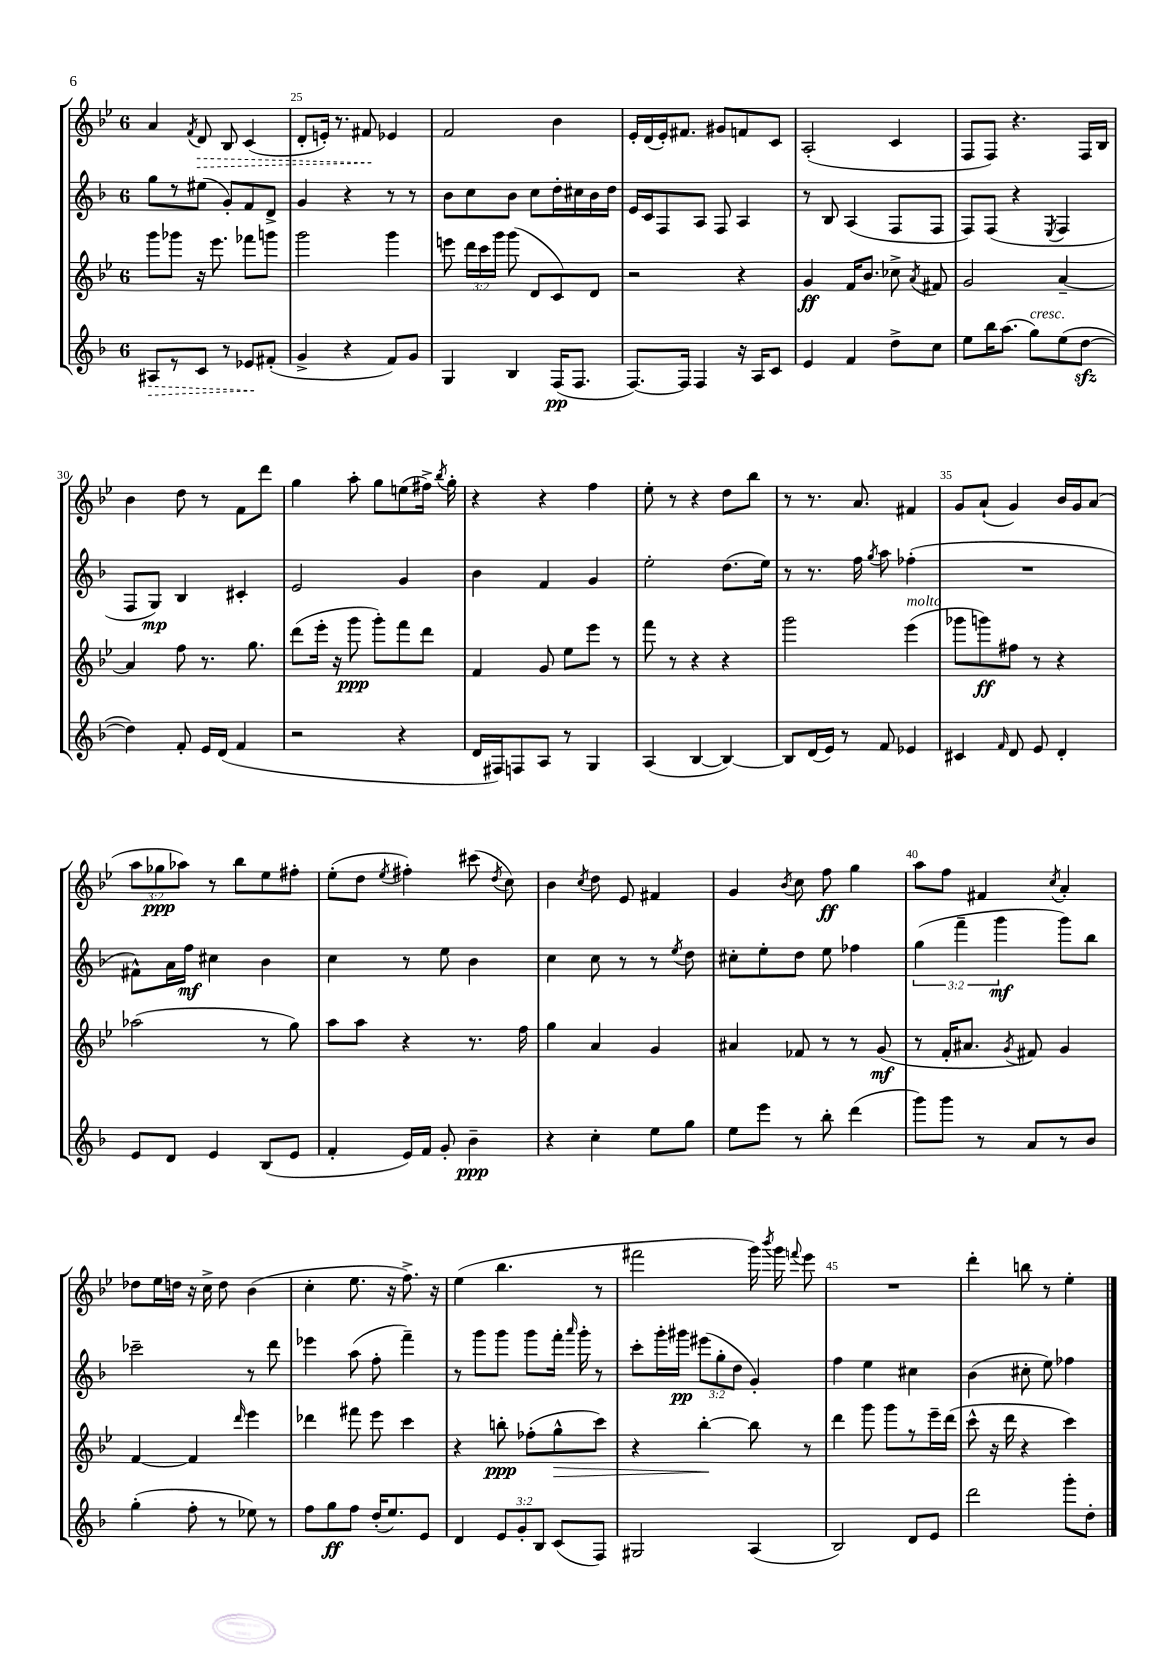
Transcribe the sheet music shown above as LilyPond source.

<<
\new StaffGroup <<
\new Staff = "s0" {
    \clef treble \key bes \major \once \override Staff.TimeSignature.style = #'single-digit \time 6/8 \override Staff.TupletNumber.text = #tuplet-number::calc-fraction-text
    \autoBeamOff a'4 \acciaccatura { f'8 } \once \override Hairpin.style = #'dashed-line d'8\> bes8 c'4( |
    d'8[-. e'16]-.) r8. fis'8\! ees'4 |
    f'2 bes'4 |
    ees'16[-. d'16( ees'16-.) fis'8.] gis'8[ f'8 c'8] |
    a2-.( c'4 |
    f8[ f8]) r4. f16[ bes16] |
    bes'4 d''8 r8 f'8[ d'''8] |
    g''4 a''8-. g''8[ e''8( fis''16]->) \acciaccatura { bes''8 } g''16-. |
    r4 r4 f''4 |
    ees''8-. r8 r4 d''8[ bes''8] |
    r8 r8. a'8. fis'4 |
    g'8[ a'8]-!( g'4) bes'16[ g'16 a'8]( |
    \tuplet 3/2 { a''8[ ges''8\ppp aes''8]) } r8 bes''8[ ees''8 fis''8]-. |
    ees''8[-.( d''8] \acciaccatura { ees''8 } fis''4-.) cis'''8( \acciaccatura { d''8 } c''8) |
    bes'4 \acciaccatura { c''8 } d''8 ees'8 fis'4 |
    g'4 \acciaccatura { bes'8 } c''8 f''8\ff g''4 |
    a''8[ f''8] fis'4 \acciaccatura { c''8 } a'4-. |
    des''8[ ees''16 d''16] r16 c''16-> d''8 bes'4( |
    c''4-. ees''8. r16 f''8.->) r16 |
    ees''4( bes''4. r8 |
    fis'''2 g'''16) \acciaccatura { bes'''8 } g'''16 \appoggiatura { f'''8 } ees'''8 |
    R2. |
    d'''4-. b''8 r8 ees''4-. \bar "|." |
}
\new Staff = "s1" {
    \clef treble \key f \major \once \override Staff.TimeSignature.style = #'single-digit \time 6/8 \override Staff.TupletNumber.text = #tuplet-number::calc-fraction-text
    \autoBeamOff g''8[ r8 eis''8]( g'8[-.) f'8 d'8]-> |
    g'4 r4 r8 r8 |
    bes'8[ c''8 bes'8] c''8[ d''16-. cis''16 bes'16 d''16] |
    e'16[ c'16 f8 a8] f8 a4 |
    r8 bes8 a4( f8[ f8] |
    f8[) f8]( r4 \acciaccatura { e8 } f4 |
    f8[ g8]\mp) bes4 cis'4-. |
    e'2 g'4 |
    bes'4 f'4 g'4 |
    e''2-. d''8.[( e''16]) |
    r8 r8. f''16 \acciaccatura { g''8 } a''8 fes''4-.( |
    R2. |
    fis'8[-^) a'16 f''16]\mf cis''4 bes'4 |
    c''4 r8 e''8 bes'4 |
    c''4 c''8 r8 r8 \acciaccatura { e''8 } d''8 |
    cis''8[-. e''8-. d''8] e''8 fes''4 |
    \tuplet 3/2 { g''4( f'''4-- g'''4\mf } g'''8[) bes''8] |
    ces'''2-- r8 d'''8 |
    ees'''4 a''8( f''8-. f'''4--) |
    r8 g'''8[ g'''8] g'''8[ f'''16]-. \grace { a'''16 } g'''16-. r8 |
    c'''8[-. g'''16-. gis'''16]\pp \tuplet 3/2 { eis'''8[( g''8-. d''8] } g'4-.) |
    f''4 e''4 cis''4 |
    bes'4( cis''8-. e''8) fes''4 \bar "|." |
}
\new Staff = "s2" {
    \clef treble \key bes \major \once \override Staff.TimeSignature.style = #'single-digit \time 6/8 \override Staff.TupletNumber.text = #tuplet-number::calc-fraction-text
    \autoBeamOff g'''8[ ges'''8] r16 ees'''8. fes'''8[ g'''8] |
    g'''2 g'''4 |
    e'''8 \tuplet 3/2 { d'''16[ c'''16 g'''16] } g'''8( d'8[ c'8) d'8] |
    r2 r4 |
    g'4\ff f'16[ bes'8.] ces''8-> \acciaccatura { a'8 } fis'8 |
    g'2 a'4~-- |
    a'4 f''8 r8. g''8. |
    d'''8[( ees'''16]-. r16 g'''8\ppp g'''8[-.) f'''8 d'''8] |
    f'4 g'8 ees''8[ ees'''8] r8 |
    f'''8 r8 r4 r4 |
    g'''2 ees'''4^\markup { \italic "molto" }( |
    ges'''8[ g'''8\ff) fis''8] r8 r4 |
    aes''2( r8 g''8) |
    a''8[ a''8] r4 r8. f''16 |
    g''4 a'4 g'4 |
    ais'4 fes'8 r8 r8 g'8\mf( |
    r8 f'16[-. ais'8.] \acciaccatura { g'8 } fis'8) g'4 |
    f'4~ f'4 \grace { d'''16 } ees'''4 |
    des'''4 fis'''8 ees'''8 c'''4 |
    r4 b''8-.\ppp fes''8[-.( g''8-^\> c'''8]) |
    r4 bes''4~-.\! bes''8 r8 |
    d'''4 g'''8 g'''8[ r8 ees'''16-- d'''16]( |
    c'''8-^ r16 d'''16 r4 c'''4) \bar "|." |
}
\new Staff = "s3" {
    \clef treble \key f \major \once \override Staff.TimeSignature.style = #'single-digit \time 6/8 \override Staff.TupletNumber.text = #tuplet-number::calc-fraction-text
    \autoBeamOff \once \override Hairpin.style = #'dashed-line ais8[\> r8 c'8] r8 ees'8[\! fis'8]-.( |
    g'4-> r4 f'8[) g'8] |
    g4 bes4 f16[\pp( f8.] |
    f8.[~) f16] f4 r16 a16[ c'8] |
    e'4 f'4 d''8[-> c''8] |
    e''8[ bes''16 a''8.]( g''8[^\markup { \italic "cresc." }) e''8( d''8]~\sfz |
    d''4) f'8-. e'16[ d'16]( f'4 |
    r2 r4 |
    d'16[ fis16) f8 a8] r8 g4 |
    a4( bes4~ bes4~) |
    bes8[ d'16( e'16]) r8 f'8 ees'4 |
    cis'4 \grace { f'16 } d'8 e'8 d'4-. |
    e'8[ d'8] e'4 bes8[( e'8] |
    f'4-. e'16[) f'16] g'8-. bes'4--\ppp |
    r4 c''4-. e''8[ g''8] |
    e''8[ e'''8] r8 bes''8-. d'''4( |
    g'''8[) g'''8] r8 a'8[ r8 bes'8] |
    g''4-.( f''8-. r8 ees''8) r8 |
    f''8[ g''8\ff f''8] d''16[-.( e''8.) e'8] |
    d'4 \tuplet 3/2 { e'8[ g'8-. bes8] } c'8[( f8]) |
    gis2 a4( |
    bes2) d'8[ e'8] |
    d'''2 g'''8[-. d''8]-. \bar "|." |
}
>>
>>
\layout { \context { \Score currentBarNumber = #24 \override BarNumber.break-visibility = ##(#f #t #t) barNumberVisibility = #(every-nth-bar-number-visible 5) } }
